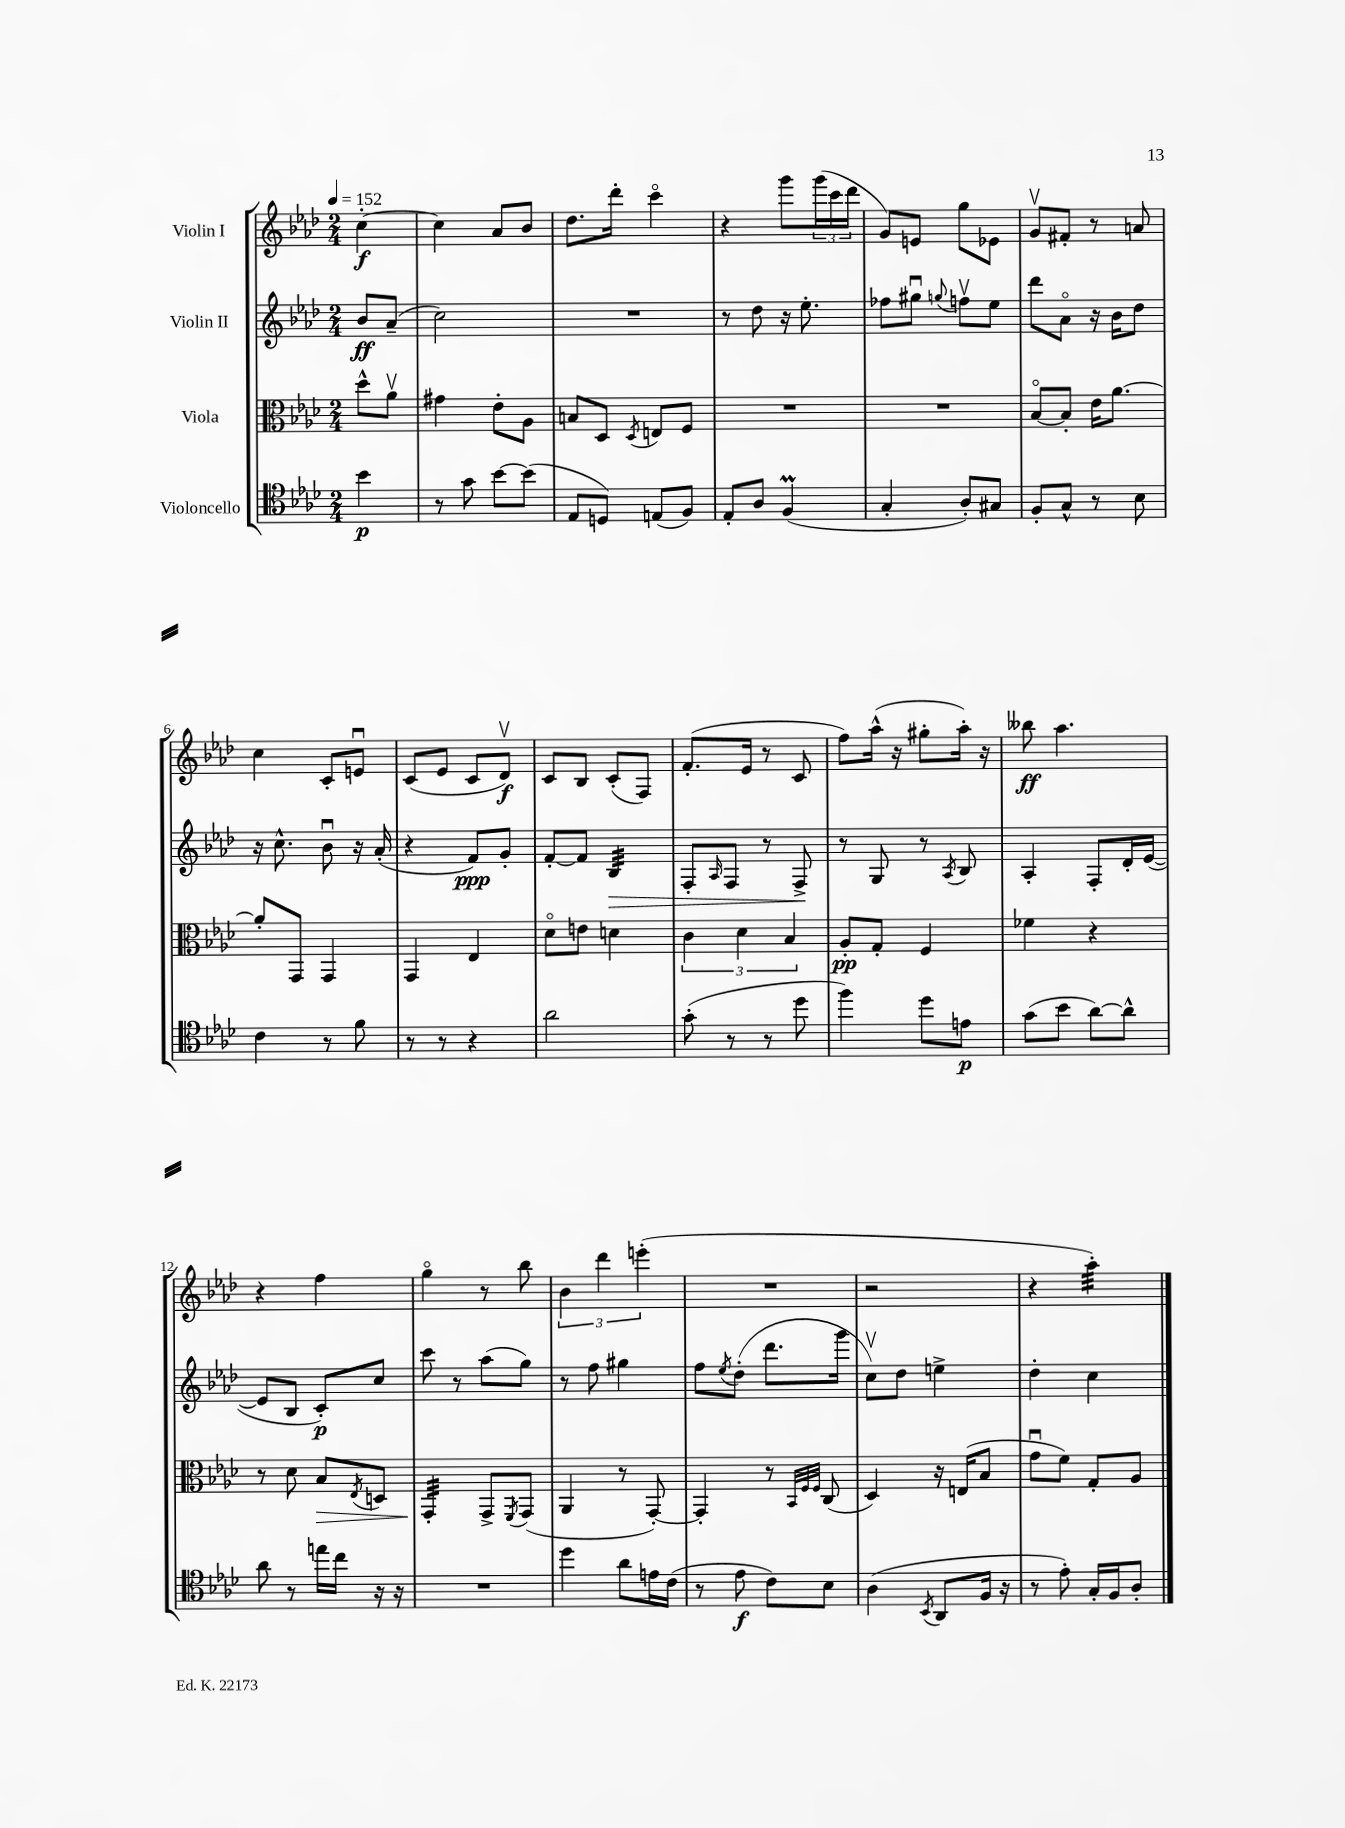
<<
\new StaffGroup <<
\new Staff = "s0" \with { instrumentName = "Violin I" } {
    \clef treble \key aes \major \numericTimeSignature \time 2/4 \partial 4 \tempo 4 = 152
    c''4~-.\f |
    c''4 aes'8 bes'8 |
    des''8. des'''16-. c'''4\flageolet |
    r4 g'''8 \tuplet 3/2 { g'''16( c'''16 des'''16 } |
    g'8) e'8 g''8 ees'8 |
    g'8\upbow fis'8-. r8 a'8 |
    c''4 c'8-. e'8\downbow |
    c'8( ees'8 c'8 des'8\upbow\f) |
    c'8 bes8 c'8-.( f8) |
    f'8.-.( ees'16 r8 c'8 |
    f''8) aes''16-^( r16 gis''8-. aes''16-.) r16 |
    beses''8\ff aes''4. |
    r4 f''4 |
    g''4\flageolet r8 bes''8 |
    \tuplet 3/2 { bes'4 des'''4 e'''4-.( } |
    R2 |
    r2 |
    r4 aes''4:32-.) \bar "|." |
}
\new Staff = "s1" \with { instrumentName = "Violin II" } {
    \clef treble \key aes \major \numericTimeSignature \time 2/4 \partial 4
    bes'8\ff aes'8--( |
    c''2) |
    R2 |
    r8 des''8 r16 ees''8.-. |
    fes''8 gis''8\downbow \appoggiatura { g''8 } f''8\upbow ees''8 |
    des'''8 aes'8\flageolet r16 bes'16 des''8 |
    r16 c''8.-^ bes'8\downbow r16 aes'16-.( |
    r4 f'8\ppp) g'8-. |
    f'8~-. f'8 bes4:32\> |
    f8-. \grace { aes16 } f8 r8 f8->\! |
    r8 g8 r8 \acciaccatura { aes8 } bes8 |
    aes4-. f8-. des'16-. ees'16~( |
    ees'8 bes8 c'8-.\p) c''8 |
    c'''8 r8 aes''8( g''8) |
    r8 f''8 gis''4 |
    f''8 \acciaccatura { ees''8 } des''8-.( des'''8. g'''16 |
    c''8\upbow) des''8 e''4-> |
    des''4-. c''4 \bar "|." |
}
\new Staff = "s2" \with { instrumentName = "Viola" } {
    \clef alto \key aes \major \numericTimeSignature \time 2/4 \partial 4
    des''8-^ aes'8\upbow |
    gis'4 ees'8-. aes8 |
    b8 des8 \acciaccatura { des8 } e8 f8 |
    R2 |
    R2 |
    bes8~\flageolet bes8-. ees'16 aes'8.~ |
    aes'8-. g,8 g,4 |
    g,4 ees4 |
    des'8\flageolet e'8 d'4 |
    \tuplet 3/2 { c'4 des'4 bes4 } |
    aes8-.\pp g8-. f4 |
    fes'4 r4 |
    r8 des'8 bes8\> \acciaccatura { ees8 } d8 |
    g,4:32-.\! g,8-> \acciaccatura { f,8 } g,8( |
    aes,4 r8 g,8~-.) |
    g,4-. r8 \grace { bes,32 f32 f32 } c8( |
    des4) r16 e16( bes8 |
    g'8\downbow f'8) g8-. aes8 \bar "|." |
}
\new Staff = "s3" \with { instrumentName = "Violoncello" } {
    \clef tenor \key aes \major \numericTimeSignature \time 2/4 \partial 4
    bes'4\p |
    r8 g'8 bes'8~ bes'8( |
    ees8 d8) e8( f8) |
    ees8-. aes8 f4\prall( |
    g4-. aes8-.) gis8 |
    f8-. g8-^ r8 bes8 |
    c'4 r8 f'8 |
    r8 r8 r4 |
    aes'2 |
    g'8-.( r8 r8 des''8 |
    f''4) des''8 e'8\p |
    g'8( bes'8 aes'8~) aes'8-^ |
    aes'8 r8 e''16 c''16 r16 r16 |
    R2 |
    des''4 aes'8 e'16 c'16( |
    r8 ees'8\f c'8) bes8 |
    aes4( \acciaccatura { bes,8 } aes,8 f16 r16 |
    r8 ees'8-.) g16-. f16 aes8-. \bar "|." |
}
>>
>>
